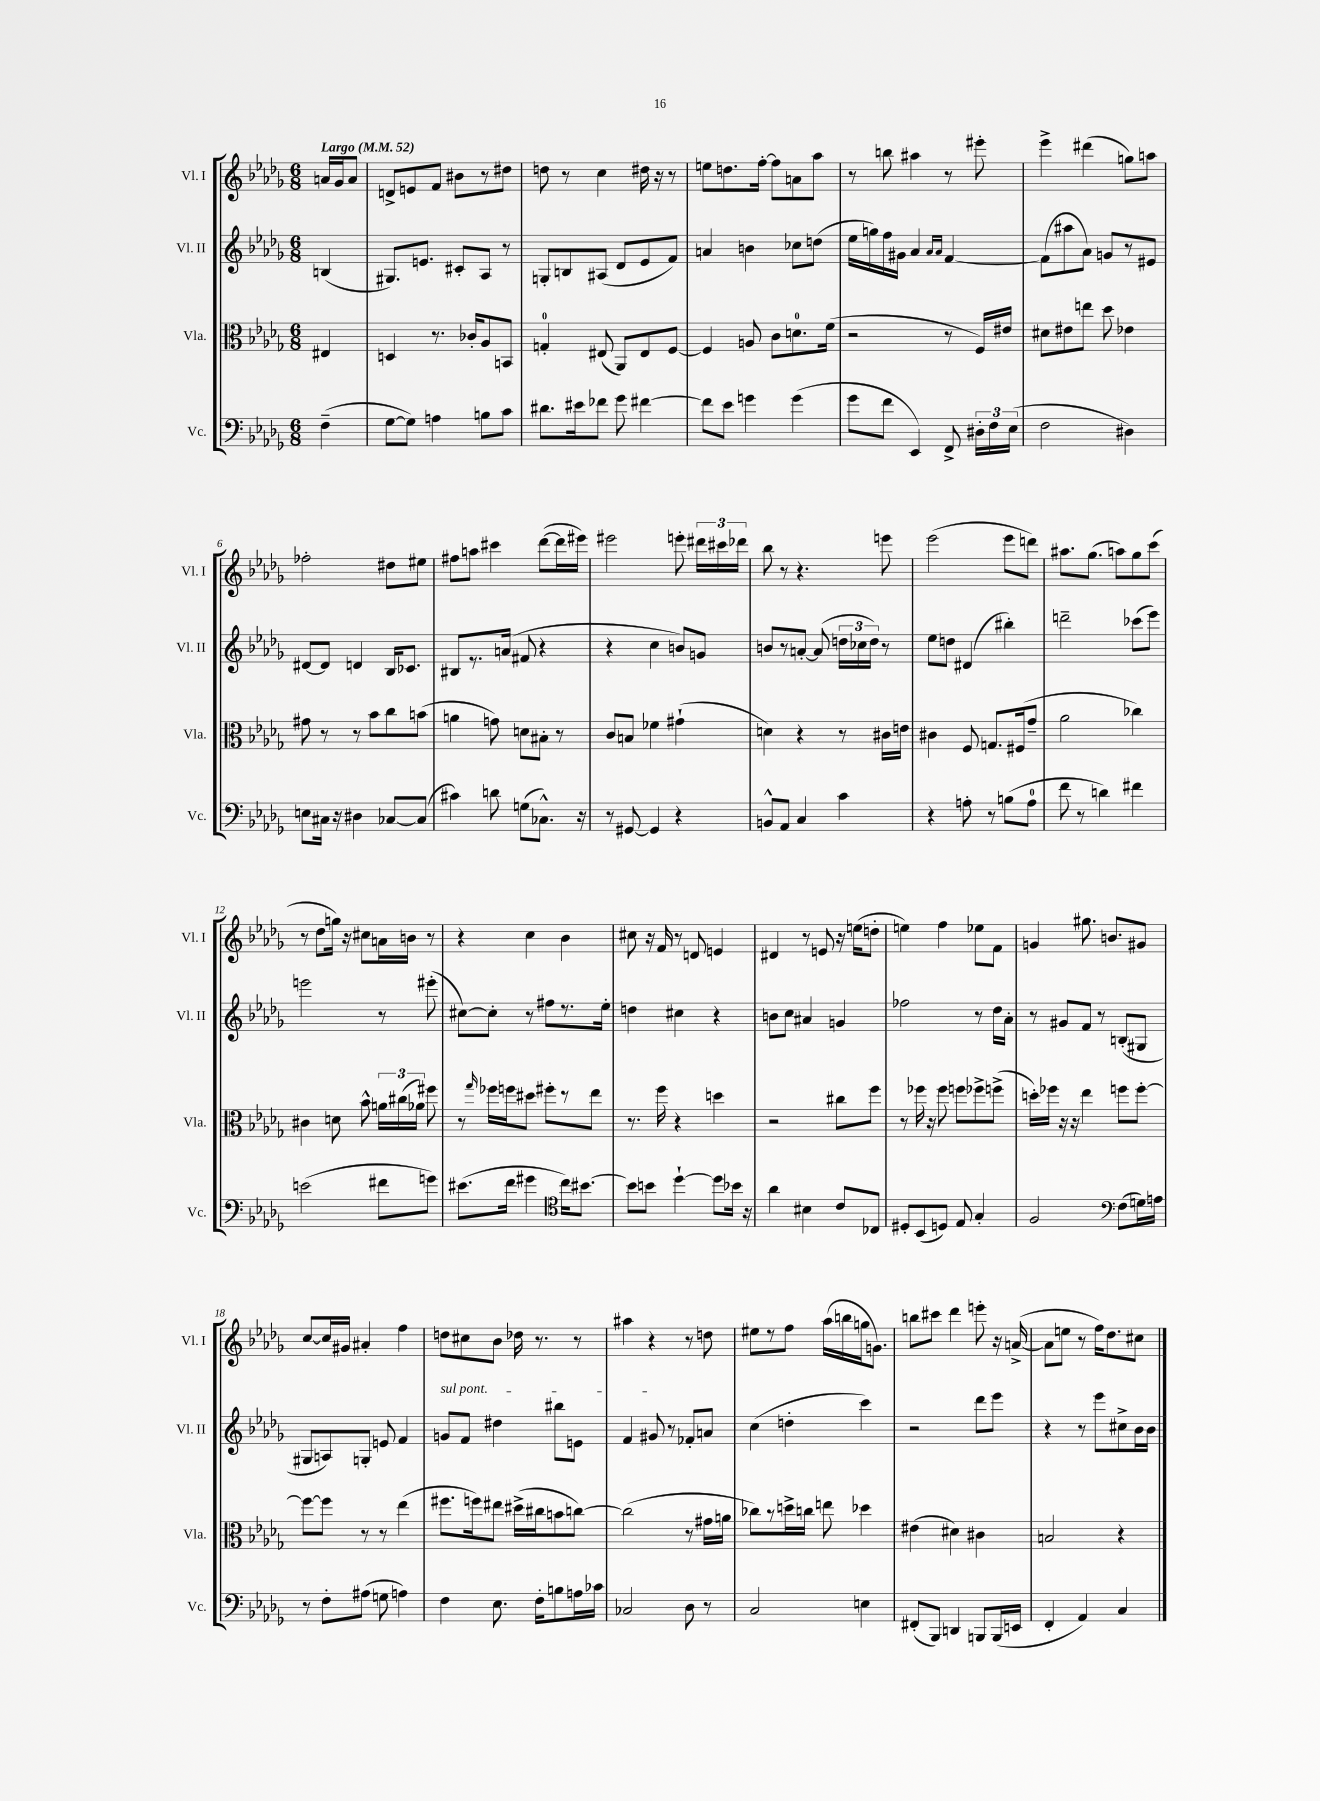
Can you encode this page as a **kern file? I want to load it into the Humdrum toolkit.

**kern	**kern	**kern	**kern
*part4	*part3	*part2	*part1
*staff4	*staff3	*staff2	*staff1
*I"Vc.	*I"Vla.	*I"Vl. II	*I"Vl. I
*I'Vc.	*I'Vla.	*I'Vl. II	*I'Vl. I
*clefF4	*clefC3	*clefG2	*clefG2
*k[b-e-a-d-g-]	*k[b-e-a-d-g-]	*k[b-e-a-d-g-]	*k[b-e-a-d-g-]
*M6/8	*M6/8	*M6/8	*M6/8
*MM52	*MM52	*MM52	*MM52
=	=	=	=
!	!	!	!LO:TX:a:B:t=Largo
(4F~\	4E#X/	(4Bn/	16an/LL
.	.	.	16g-/J
.	.	.	8a/J
=1	=1	=1	=1
[8G-\L	4Dn/	8.G#X/L)	8dn^/L
8G-\J])	.	.	8en/
.	.	8.en/J	.
4An\	8.r	.	8f/J
.	.	8c#X'/L	8b#X\L
.	16c-X'/KL	.	.
8Bn\L	8A-/	8A-/J	8r
8c\J	8BBn/J	8r	8dd#X\J
=2	=2	=2	=2
8.d#X\L	4Gn'/	8Gn'/L	8ddn\
.	.	8Bn/	8r
16e#X\k	.	.	.
8f-X\J	(8E#X/	(8A#X/J	4cc\
8g-\	8AA-/L)	8d-/L	.
[4f#X\	8E#/	8e-/	16dd#X\
.	.	.	16r
.	[8F/J	8f/J)	8r
=3	=3	=3	=3
8f#\L]	4F/]	4an/	8een\L
8e-\J	.	.	8.ddn\
4gn\	8An/	4bn\	.
.	.	.	[16ff'\Jk
.	8c\L	.	8ff\L]
(4g\	8.dn\	8cc-X\L	8an\
.	.	(8ddn\J	8aa-\J
.	(16f\Jk	.	.
=4	=4	=4	=4
8g-\L	2r	16ee-\LL	8r
.	.	16ggn\)	.
8f\J	.	16ff\	8bbn\
.	.	16g#X\JJ	.
4EE-/)	.	4a-/	4aa#X\
.	.	16qqa-/LL	.
.	.	16qqa-/JJ	.
8FF^/	8r	[4f/	8r
24D#X'\LL	16F/LL)	.	8eee#X'\
24F\	.	.	.
.	16e#X/JJ	.	.
(24E-\JJ	.	.	.
=5	=5	=5	=5
2F\	8d#X\L	(8f\L]	4eee-^\
.	8e#X\	8aa#X\	.
.	8een\J	8a-\J)	(4ddd#X\
.	8dd-\	8gn/L	.
4D#X\)	4e-X\	8r	8ggn\L)
.	.	8e#X/J	8aan\J
!!LO:LB:g=z
=6	=6	=6	=6
8En\L	8g#X\	[8d#X/L	2ff-X'\
16C#X\Jk	8r	8d#/J]	.
16r	.	.	.
4D#X\	8r	4dn/	.
.	8b-\L	.	.
[8C-X/L	8cc\	16B-/KL	8dd#X\L
.	.	8.c-X/J	.
(8C-/J]	(8bn\J	.	8ee#X\J
=7	=7	=7	=7
4c#X\)	4an\	8B#X/L	8ff#X\L
.	.	8.r	8aan\J
8dn\	8gn\)	.	4ccc#X\
.	.	(16an/Jk	.
(8Gn\L	8dn\L	8f#X/	.
8.C-X^^\J)	8B#X'\J	4r	([8ddd-\L
.	8r	.	16ddd-\L]
16r	.	.	16eee#X\JJ)
=8	=8	=8	=8
8r	8c/L	4r	2eee#X\
[8GG#X/	8Bn/J	.	.
4GG#/]	4f-X\	4cc\	.
4r	(4g#X`\	8bn/L)	8eeen'\
.	.	8gn/J	24ddd#X\LL
.	.	.	24ccc#X\
.	.	.	24ddd-X\JJ
=9	=9	=9	=9
8BBn^^/L	4dn\)	8bn/L	8bb-\
8AA-/J	.	8r	8r
4C/	4r	[8an'/J	4.r
.	.	(8a/]	.
4c\	8r	24ddn\LL	.
.	.	24cc-X\	.
.	.	24dd\JJ)	.
.	16c#X\LL	8r	8eeen\
.	16en\JJ	.	.
=10	=10	=10	=10
4r	4c#X\	8ee-\L	(2eee-\
.	.	8ddn\J	.
8An'\	8F/	(4d#X/	.
8r	8.Gn/L	.	.
(8Bn\L	.	4bb#X'\)	8eee-\L
.	(16F#X/k	.	.
8A\J	8g-~/J	.	8dddn\J)
=11	=11	=11	=11
8f\	2a-\	2dddn~\	8.aa#X\L
8r	.	.	.
.	.	.	(8.gg-\J
4dn\)	.	.	.
.	.	.	8aan\L)
4f#X\	4cc-X\)	(8ccc-X\L	8gg-\
.	.	8eee-\J)	(8ccc\J
!!LO:LB:g=z
=12	=12	=12	=12
(2en\	4c#X\	2eeen\	8r
.	.	.	8dd-\L
.	8dn\	.	16ggn\Jk)
.	.	.	16r
.	8b-^^\	.	8cc#X\L
8f#X\L	24an\LL	8r	16an\L
.	(24cc#X\	.	.
.	.	.	16bn\JJ
.	24a-X\JJ)	.	.
8gn\J)	8ff#X\	(8eee#X'\	8r
=13	=13	=13	=13
(8.e#X\L	8r	[8cc#X\L)	4r
.	16qqgg-/	.	.
.	16ff-X\LL	8cc#'\J]	.
16f\Jk	16ffn\J	.	.
4g#X\	8dd#X\J	8r	4cc\
.	8ff#X'\L	8ff#X\L	.
*clefC4	*	*	*
16cc\KL)	8r	8.r	4b-\
[8.b#X\J	.	.	.
.	8ee-\J	.	.
.	.	16ee-'\Jk	.
=14	=14	=14	=14
8b#\L]	8.r	4ddn\	8cc#X\
8bn\J	.	.	16r
.	16ff\	.	16f/
[4dd-`\	4r	4cc#X\	8r
.	.	.	8dn/
8dd-\L]	4ddn\	4r	4en/
16b-X\Jk	.	.	.
16r	.	.	.
=15	=15	=15	=15
4a-\	2r	8bn\L	4d#X/
.	.	8cc\J	.
4B#X\	.	4a#X/	8r
.	.	.	8en/
8c/L	8cc#X\L	4gn/	16r
.	.	.	(16een\KL
8C-X/J	8ff\J	.	8ddn'\J
=16	=16	=16	=16
8D#X'/L	8r	2ff-X\	4een\)
(8BB-/	16ff-X\	.	.
.	16r	.	.
8Dn/J)	8ff-\	.	4ff\
8E-/	8ffn\L	.	.
4G-'/	8ff-X^\	8r	8ee-X\L
.	(8ffn^\J	16dd-\LL	8f\J
.	.	16a-'\JJ	.
=17	=17	=17	=17
2F/	16ddn'\LL)	8r	4gn/
.	16ff-X\JJ	.	.
.	16r	8g#X/L	.
.	16r	.	.
.	4ee-\	8f/J	8.gg#X\
.	.	8r	.
.	.	.	8.bn/L
*clefF4	*	*	*
(8F\L	8ffn\L	(8Bn'/L	.
16Gn\L)	[8ff'\J	8G#X/J	8g#X/J
16An\JJ	.	.	.
!!LO:LB:g=z
=18	=18	=18	=18
8r	8ff\L_	8G#X/L	[8cc/L
8F'\L	8ff\J]	8An/)	16cc/L]
.	.	.	16g#X/JJ
(8A#X\J	8r	8Gn'/J	4a#X'/
8Gn\	8r	8en/	.
4An\)	(4ee-\	4f/	4ff\
=19	=19	=19	=19
!	!	!LO:TX:a:i:t=sul pont.	!
4F\	8.ff#X\L	8gn/L	8ddn\L
.	.	8f/J	8cc#X\
.	16ffn\k)	.	.
8.E-\	8ee#X\J	4dd#X\	8b-\J
.	(16dd#X^\LL	.	16dd-X\
16F'\KL	16cc#X\J	.	8.r
8Bn\	8bn\	8bb#X\L	.
16An\L	[8ccn\J)	8en\J	8r
16c-X\JJ	.	.	.
=20	=20	=20	=20
2C-X/	(2cc\]	4f/	4aa#X\
.	.	8g#X/	4r
.	.	8r	.
8D-\	8r	8f-X'/L	8r
8r	16g#X\LL	8an/J	8ddn\
.	16an\JJ	.	.
=21	=21	=21	=21
2C/	8cc-X\L)	(4cc\	8ee#X\L
.	8r	.	8r
.	16ddn^\L	4ddn'\	8ff\J
.	16ccn\JJ	.	.
.	8een\	.	(16aa-\LL
.	.	.	16bbn\
4En\	4dd-X\	4ccc\)	16ggn\J
.	.	.	8.gn\J)
=22	=22	=22	=22
(8FF#X'/L	(4e#X\	2r	8bbn\L
8BBB-/J)	.	.	8ccc#X\J
4DDn/	4d#X\)	.	4ddd-\
8BBBn/L	4c#X\	8ddd-\L	8eeen'\
(16BBB/L	.	8eee-\J	16r
16EEn/JJ	.	.	([16an^/
=23	=23	=23	=23
4FF'/	2Bn/	4r	8a\L]
.	.	.	8een\J
4AA-/)	.	8r	8r
.	.	8eee-\L	16ff\KL)
.	.	.	8.dd-\
4C/	4r	8cc#X^\	.
.	.	16b-\L	8cc#X\J
.	.	16b-\JJ	.
==	==	==	==
*-	*-	*-	*-
